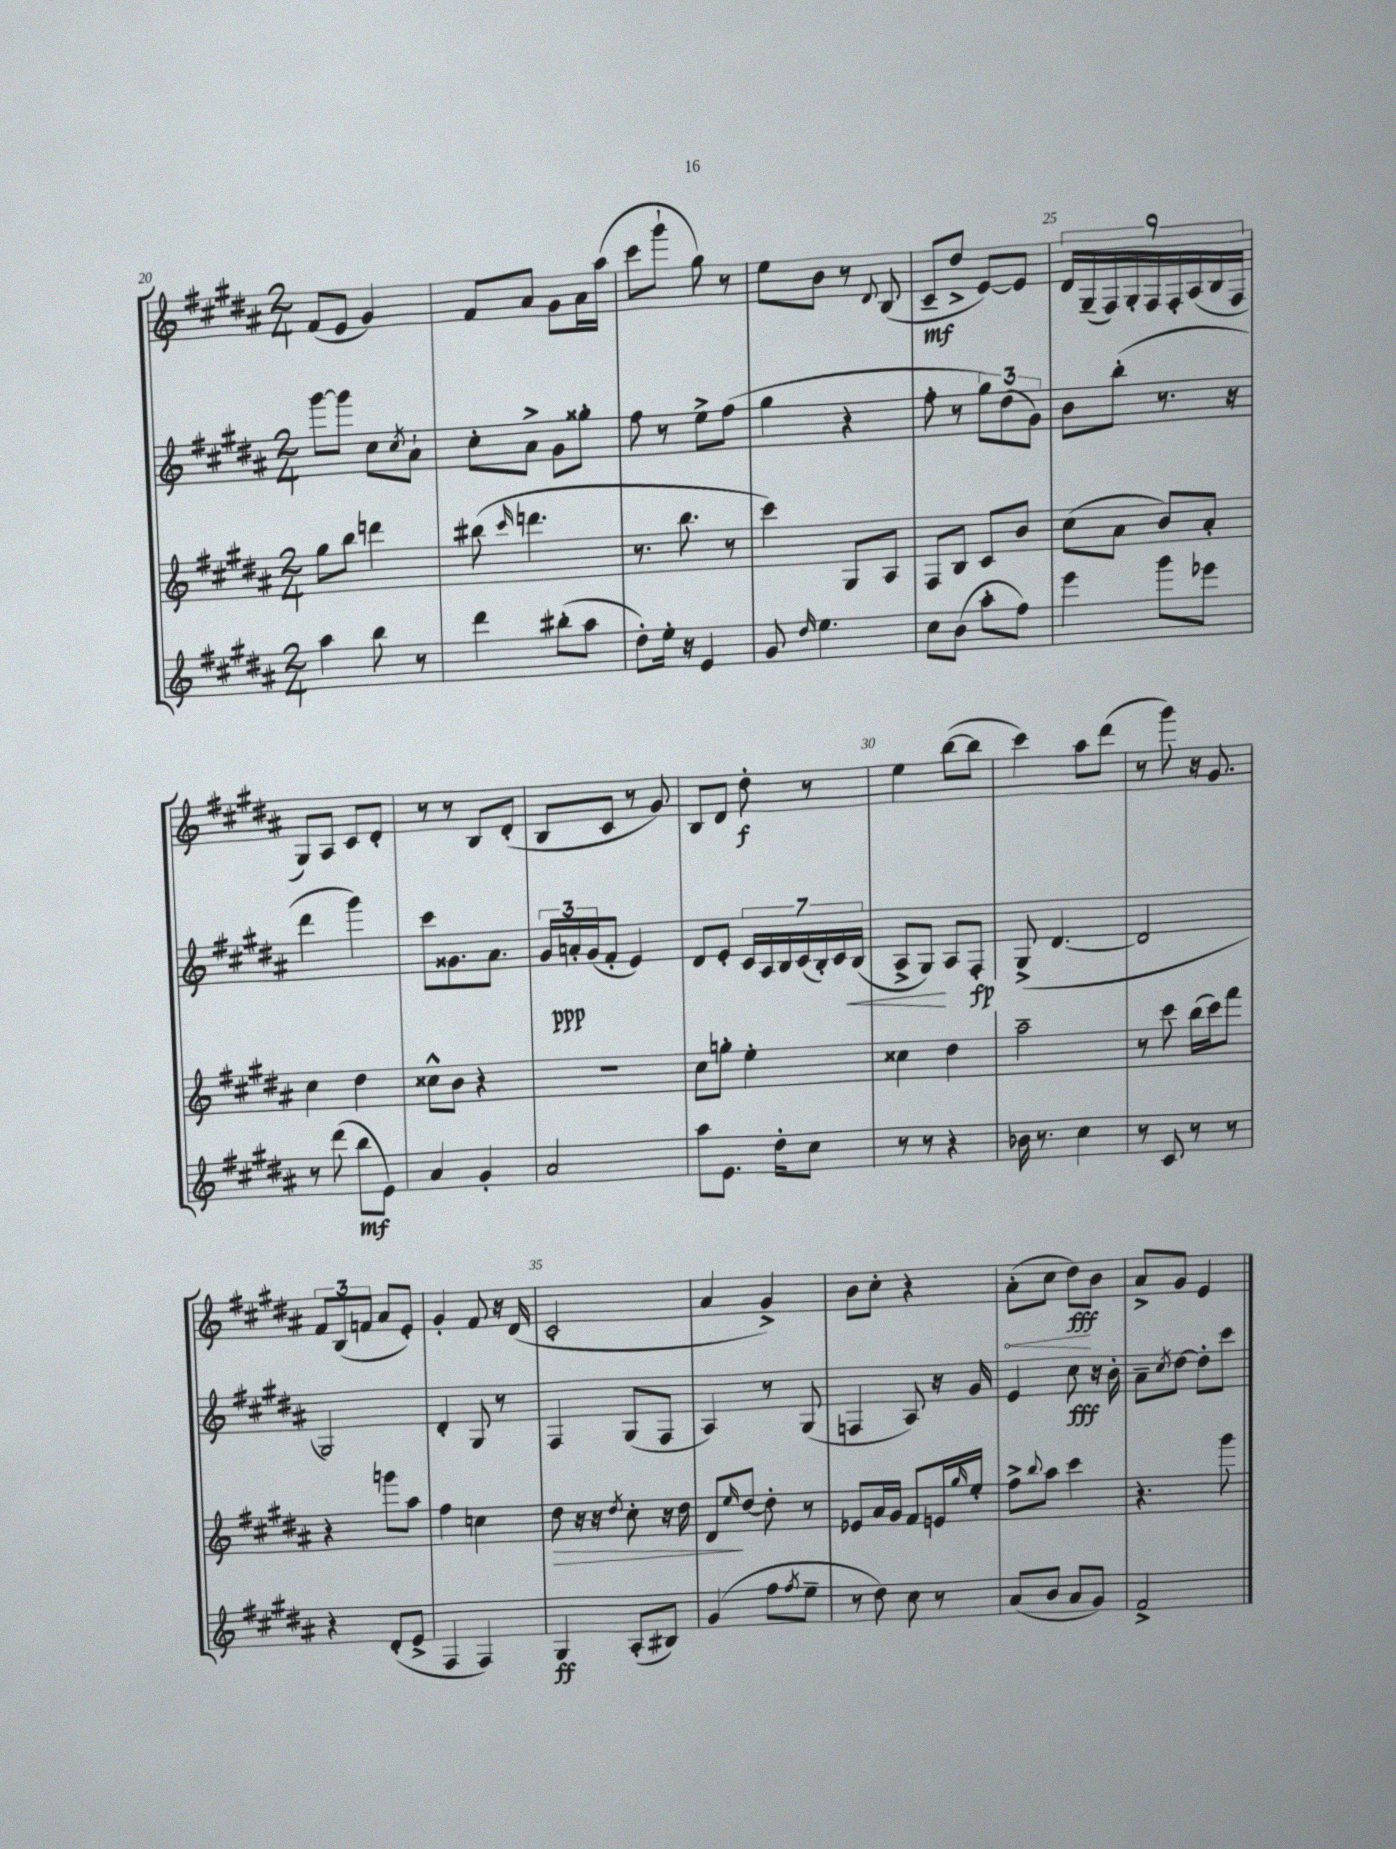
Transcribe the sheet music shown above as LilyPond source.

<<
\new StaffGroup <<
\new Staff = "s0" {
    \clef treble \key b \major \numericTimeSignature \time 2/4
    fis'8( e'8 gis'4) |
    fis'8 ais'8 gis'8 ais'16 ais''16( |
    cis'''8 gis'''8-! gis''8) r8 |
    e''8 b'8 r8 \appoggiatura { dis'8 } b8( |
    cis'8--\mf dis''8-> e'8~) e'8 |
    \tuplet 9/8 { dis'16 gis16--( fis16) gis16-. fis16 fis16-. ais16( b16 fis16 } |
    gis8) ais8 cis'8 dis'8-. |
    r8 r8 b8 dis'8-.( |
    b8 cis'8 r8 gis'8) |
    b8 dis'8 dis''8-.\f r8 |
    e''4 b''8~( b''8 |
    cis'''4) ais''8 dis'''8( |
    r8 gis'''8) r16 gis'8. |
    \tuplet 3/2 { fis'8 b8( f'8 } ais'8 e'8-.) |
    gis'4-. fis'8 r16 dis'16( |
    cis'2-. |
    ais'4 gis'4->) |
    b'8 cis''8-. r4 |
    \once \override Hairpin.circled-tip = ##t ais'8-.\<( cis''8 dis''8\fff\!) b'8 |
    ais'8-> gis'8 e'4 \bar "|." |
}
\new Staff = "s1" {
    \clef treble \key b \major \numericTimeSignature \time 2/4
    gis'''8~ gis'''8 cis''8 \acciaccatura { cis''8 } ais'8-! |
    cis''8-. ais'8-> gis'8 gisis''8-. |
    fis''8 r8 e''8-> fis''8( |
    gis''4 r4 |
    fis''8-. r8 \tuplet 3/2 { gis''8) dis''8( gis'8) } |
    b'8 b''8-.( r8. r16 |
    dis'''4 gis'''4) |
    cis'''8 gisis'8. ais'8. |
    \tuplet 3/2 { gis'16 a'16-.\ppp gis'16( } fis'8-. e'4) |
    dis'8 e'8-. \tuplet 7/4 { cis'16 ais16 b16 cis'16( b16-.) cis'16 b16\<( } |
    ais8-> gis8\!) ais8 fis8-.\fp |
    gis8->( dis'4.~ |
    dis'2 |
    gis2) |
    dis'4-. gis8 r8 |
    fis4 gis8( fis8 |
    ais4) r8 gis8( |
    f4 ais8) r16 gis'16 |
    e'4 cis''8\fff r16 b'16-. |
    ais'8-- \acciaccatura { cis''8 } dis''8~ dis''8-. cis'''8 \bar "|." |
}
\new Staff = "s2" {
    \clef treble \key b \major \numericTimeSignature \time 2/4
    gis''8 b''8 d'''4 |
    bis''8( \grace { cis'''16 } d'''4. |
    r8. b''8. r8 |
    cis'''4) gis8 ais8 |
    fis8 b8 cis'8 b'8 |
    cis''8( ais'8 b'8) ais'8-. |
    cis''4 dis''4 |
    cisis''8-^ b'8 r4 |
    R2 |
    cis''8 g''8-. e''4-. |
    cisis''4 dis''4 |
    ais''2-- |
    r8 cis'''8 b''16( cis'''16) fis'''8 |
    r4 g'''8 ais''8 |
    fis''4 c''4 |
    dis''8\> r16 r16 \acciaccatura { dis''8 } cis''8-. r16 dis''16 |
    dis'8\! \grace { e''16 } dis''8~ dis''8-. r8 |
    ees'8 ais'16 gis'16 fis'8 e'16 \grace { gis''16 } e''16-. |
    fis''8-> \appoggiatura { b''8 } ais''8 cis'''4 |
    r4. gis'''8 \bar "|." |
}
\new Staff = "s3" {
    \clef treble \key b \major \numericTimeSignature \time 2/4
    ais''4 b''8 r8 |
    dis'''4 bis''8-.( ais''8 |
    dis''8-.) e''16-. r16 e'4 |
    gis'8 \grace { dis''16 } e''4. |
    cis''8 b'8( ais''8-. fis''8) |
    e'''4 gis'''8 ees'''8 |
    r8 dis'''8( b''8\mf e'8) |
    ais'4 gis'4-. |
    ais'2 |
    ais''8 e'8. dis''16-. cis''8 |
    r8 r8 r4 |
    bes'16 r8. cis''4 |
    r8 cis'8 r8 r8 |
    r4 dis'8-.( e'8-> |
    fis4 fis4) |
    gis4\ff ais8-.( bis8) |
    gis'4( fis''8 \acciaccatura { fis''8 } e''8-- |
    r8 dis''8) cis''8 r8 |
    ais'8( b'8 ais'8 gis'8) |
    fis'2-> \bar "|." |
}
>>
>>
\layout { \context { \Score currentBarNumber = #20 \override BarNumber.break-visibility = ##(#f #t #t) barNumberVisibility = #(every-nth-bar-number-visible 5) } }
